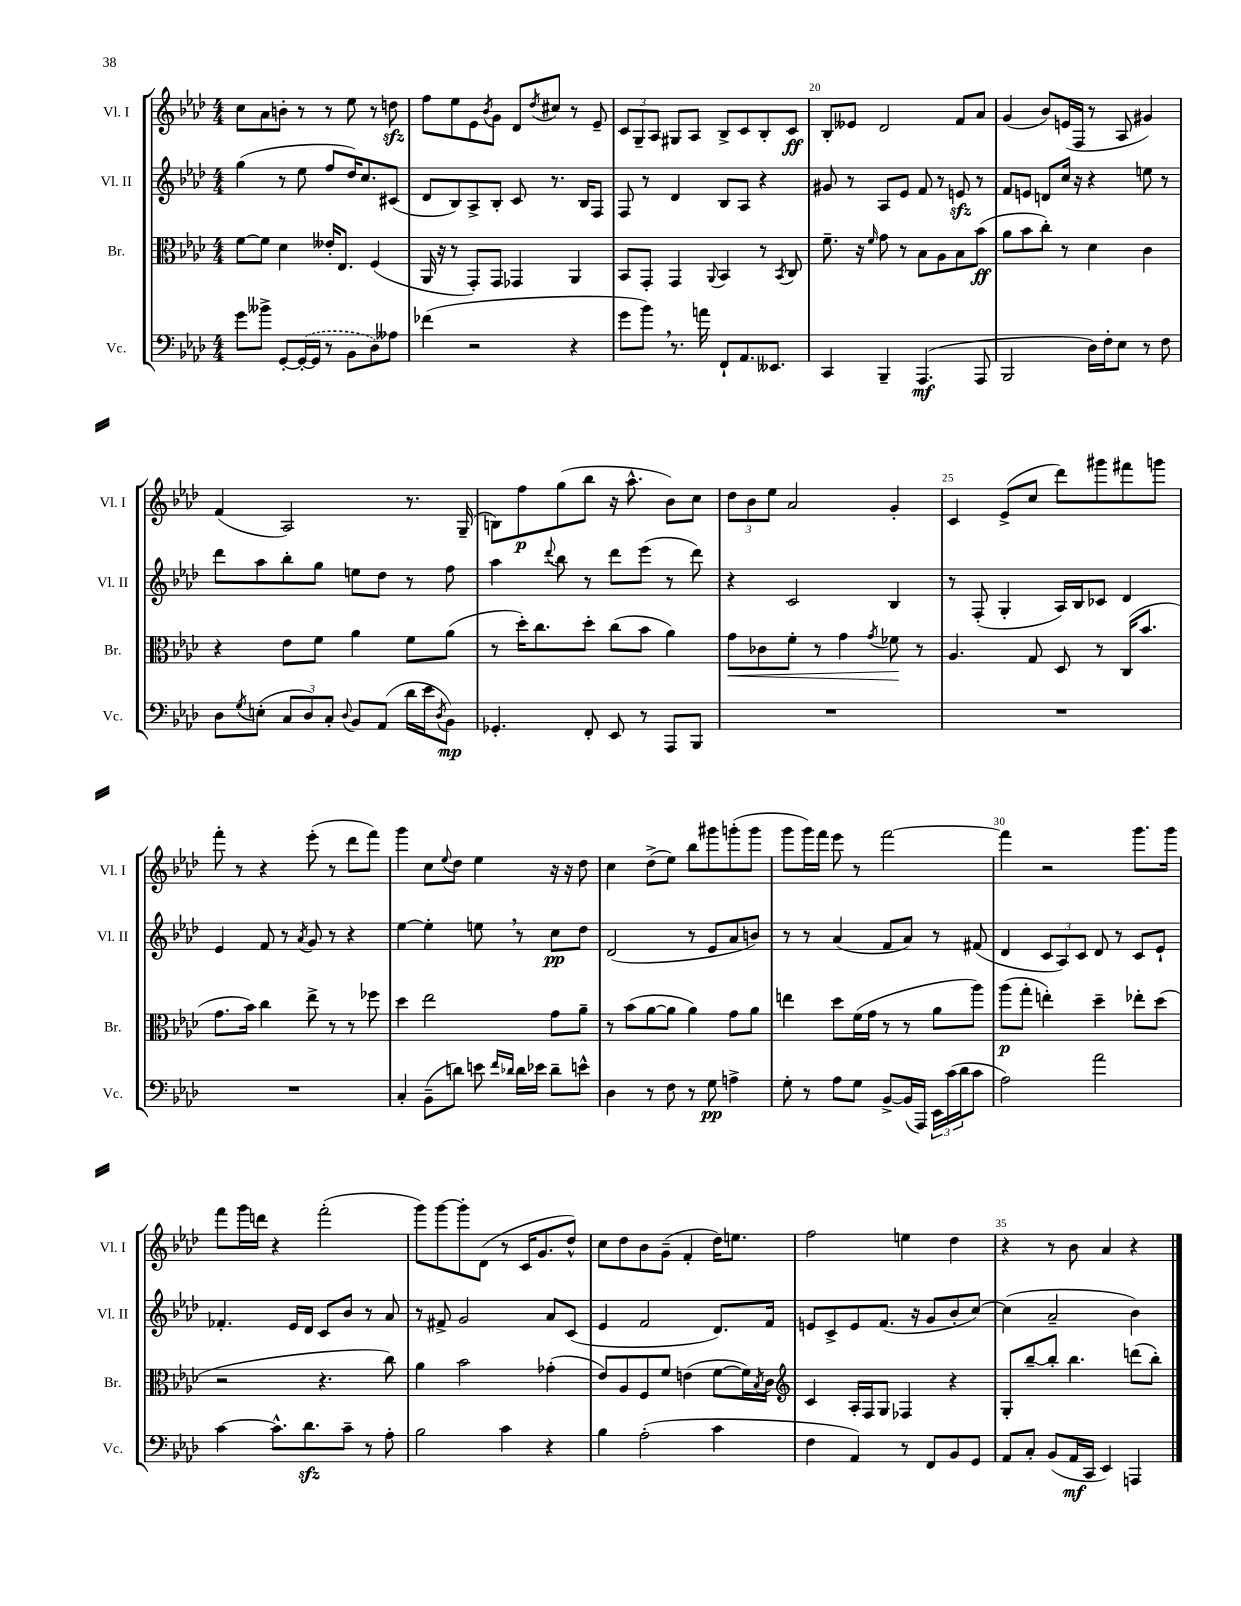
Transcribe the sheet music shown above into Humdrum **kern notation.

**kern	**kern	**kern	**kern
*staff4	*staff3	*staff2	*staff1
*clefF4	*clefC3	*clefG2	*clefG2
*k[b-e-a-d-]	*k[b-e-a-d-]	*k[b-e-a-d-]	*k[b-e-a-d-]
*M4/4	*M4/4	*M4/4	*M4/4
8g\L	[8f\L	(4gg\	8cc\L
8b--^\J	8f\]J	.	8a-\
[8GG'/L	4d-\	8r	8b'\J
(16GG'/_L	.	8ee-\	8r
16GG/]JJ	.	.	.
8r	16e--'/LK	8ff/L	8r
.	8.E-/J	.	.
8BB-\L	.	16dd-/K)	8ee-\
.	.	8.cc/	.
8D-\)	(4F/	.	8r
8A--\J	.	(8c#/J	8dd\
=	=	=	=
(4f-\	16AA-/	8d-/L	8ff\L
.	16r	.	.
.	8r	8B-/)	8ee-\
2r	8GG'/L)	8A-^/	8e-\
.	.	.	8qb-/
.	8GG/J	8B-'/J	8g\J
.	4GG-/	8c/	8d-/L
.	.	.	8qdd-/
.	.	8.r	8cc#/J
4r	4AA-/	.	8r
.	.	16B-/LK	.
.	.	8F/J	8e-~/
=	=	=	=
8g\L	8BB-/L	8F/	12c/L
.	.	.	12G~/
8b-\J)	8GG'/J	8r	.
.	.	.	12A-/J
8.r	4GG/	4d-/	8G#/L
.	.	.	8A-/J
16a\	.	.	.
.	8qqAA-/	.	.
8FF`/L	4BB-/	8B-/L	8B-^/L
8.AA-/	.	8A-/J	8c/
.	8r	4r	8B-'/
8.EE--/J	.	.	.
.	8qBB-/	.	.
.	8C/	.	8c/J
=	=	=	=
4CC/	8.f~\	8g#/	8B-'/L
.	.	8r	8e--/J
.	16r	.	.
.	16qqf/	.	.
4BBB-~/	8g\	8A-/L	2d-/
.	8r	8e-/J	.
(4.AAA-/	8B-\L	8f/	.
.	8A-\	8r	.
.	8B-\	8e/	8f/L
8AAA-/	(8b-\J	8r	8a-/J
=	=	=	=
2BBB-/	8a-\L	8f/L	(4g/
.	8b-\	8e/J	.
.	8cc'\J)	8d/L	8b-/L)
.	8r	16cc/Jk	(16e/L
.	.	16r	16F/JJ
16D-\LL)	4d-\	4r	8r
16F'\J	.	.	.
8E-\J	.	.	8A-/
8r	4c\	8ee\	4g#/)
8F\	.	8r	.
=	=	=	=
8D-\L	4r	8ddd-\L	(4f/
8qG/	.	.	.
(8E'\J	.	8aa-\	.
12C/L	8e-\L	8bb-'\	2A-/)
12D-/)	.	.	.
.	8f\J	8gg\J	.
12C'/J	.	.	.
8qqD-/	.	.	.
8BB-/L	4a-\	8ee\L	.
(8AA-/J	.	8dd-\J	.
16d-\LL	8f\L	8r	8.r
16e-\J	.	.	.
8qD-/	.	.	.
8BB-\J)	(8a-\J	8ff\	.
.	.	.	(16G~/
=	=	=	=
4.GG-'/	8r	4aa-\	8B\L)
.	16dd-'\LK)	.	8ff\
.	8.cc\	.	.
.	.	8qqddd-/	.
.	.	8bb-\	(8gg\
8FF'/	8dd-'\J	8r	8bb-\J
8EE-/	(8cc\L	8ddd-\L	16r
.	.	.	8.aa-^^\
8r	8b-\J	(8eee-\J	.
8AAA-/L	4a-\)	8r	8b-\L)
8BBB-/J	.	8ddd-\)	8cc\J
=	=	=	=
1r	8g\L	4r	12dd-\L
.	.	.	12b-\
.	8c-\	.	.
.	.	.	12ee-\J
.	8f'\J	2c/	2a-/
.	8r	.	.
.	4g\	.	.
.	8qg/	.	.
.	8f-\	4B-/	4g'/
.	8r	.	.
=	=	=	=
1r	4.A-/	8r	4c/
.	.	(8F'/	.
.	.	4G'/	(8e-^/L
.	8G/	.	8cc/J
.	8D-/	16A-/LL)	8ddd-\L)
.	.	16B-/J	.
.	8r	8c-/J	8ggg#\
.	(16C/LK	4d-/	8fff#\
.	8.b-/J	.	.
.	.	.	8ggg\J
=	=	=	=
1r	8.g\L	4e-/	8fff'\
.	.	.	8r
.	16b-\Jk)	.	.
.	4cc\	8f/	4r
.	.	8r	.
.	.	8qa-/	.
.	8ee-^\	8g/	(8eee-'\
.	8r	8r	8r
.	8r	4r	8ddd-\L
.	8ff-\	.	8fff\J)
=	=	=	=
4C'/	4dd-\	[4ee-\	4ggg\
(8BB-~\L	2ee-\	4ee-'\]	8cc\L
.	.	.	8qqee-/
8d\J)	.	.	8dd-\J
8e\	.	8ee\	4ee-\
16qqf/LL	.	.	.
16qqd-/JJ	.	.	.
16d-\LL	.	8r	.
16e-\JJ	.	.	.
8d-~\L	8g\L	8cc\L	16r
.	.	.	16r
8e^^\J	8a-~\J	8dd-\J	8dd-\
=	=	=	=
4D-\	8r	(2d-/	4cc\
.	(8b-\L	.	.
8r	[8a-\	.	(8dd-^\L
8F\	8a-\]J	.	8ee-\J)
8r	4a-\)	8r	8bb-\L
8G\	.	8e-/L	8ggg#\
4A^\	8g\L	8a-/	(8ggg'\
.	8a-\J	8b/J)	8ggg\J
=	=	=	=
8G'\	4ee\	8r	8ggg\L
8r	.	8r	16ggg\L)
.	.	.	16fff\JJ
8A-\L	8dd-\L	(4a-/	8eee-\
8G\J	(16f\L	.	8r
.	16g\JJ	.	.
[8BB-^/L	8r	8f/L	[2fff\
(16BB-/]L	8r	8a-/J)	.
16AAA-/JJ)	.	.	.
24EE-\LL	8a-\L	8r	.
(24c\	.	.	.
24d-\J	.	.	.
8c\J	8aa-\J)	(8f#/	.
=	=	=	=
2A-\)	(8aa-\L	4d-/	4fff\]
.	8gg'\J	.	.
.	4ee'\)	12c/L	2r
.	.	12A-/)	.
.	.	12c/J	.
2a-\	4dd-~\	8d-/	.
.	.	8r	.
.	8ee-'\L	8c/L	8.ggg\L
.	(8dd-\J	8e-`/J	.
.	.	.	16ggg\Jk
=	=	=	=
[4c\	2r	4.f-'/	8fff\L
.	.	.	16ggg\L
.	.	.	16ddd\JJ
8.c^^\]L	.	.	4r
.	.	16e-/LL	.
8.d-\	.	16d-/JJ	.
.	4.r	8c/L	(2fff'\
8c~\J	.	8b-/J	.
8r	.	8r	.
8A-'\	8cc\)	8a-/	.
=	=	=	=
2B-\	4a-\	8r	8ggg\L)
.	.	8f#^/	[8ggg\
.	2b-\	2g/	8ggg'\]
.	.	.	(8d-\J
4c\	.	.	8r
.	.	.	16c/LK
.	.	.	8.g/
4r	(4g-'\	8a-/L	.
.	.	(8c/J	8dd-^^/J)
=	=	=	=
4B-\	8e-/L)	4e-/	8cc\L
.	8A-/	.	8dd-\
(2A-'\	8F/	2f/	8b-\
.	8f/J	.	(8g~\J
.	(4e\	.	4f'/
4c\	[8f\L	8.d-/L)	16dd-\LK)
.	.	.	8.ee\J
.	16f\]L)	.	.
.	8qB-/	.	.
.	16c\JJ	16f/Jk	.
=	=	=	=
*	*clefG2	*	*
4F\	4c/	8e/L	2ff\
.	.	8c^/	.
4AA-/)	16A-'/LL	8e/	.
.	16F/J	.	.
.	8G/J	(8.f/J	.
8r	4F-/	.	4ee\
.	.	16r	.
8FF/L	.	8g/L	.
8BB-/	4r	8b-'/	4dd-\
8GG/J	.	[8cc/J)	.
=	=	=	=
8AA-/L	8G'/L	(4cc\]	4r
8C'/J	[8bb-~/	.	.
(8BB-/L	8bb-'/]J	2a-~/	8r
16AA-/L	4.bb-\	.	8b-\
16CC/JJ	.	.	.
4EE-/)	.	.	4a-/
4AAA/	(8ddd\L	4b-\)	4r
.	8bb-'\J)	.	.
==	==	==	==
*-	*-	*-	*-
